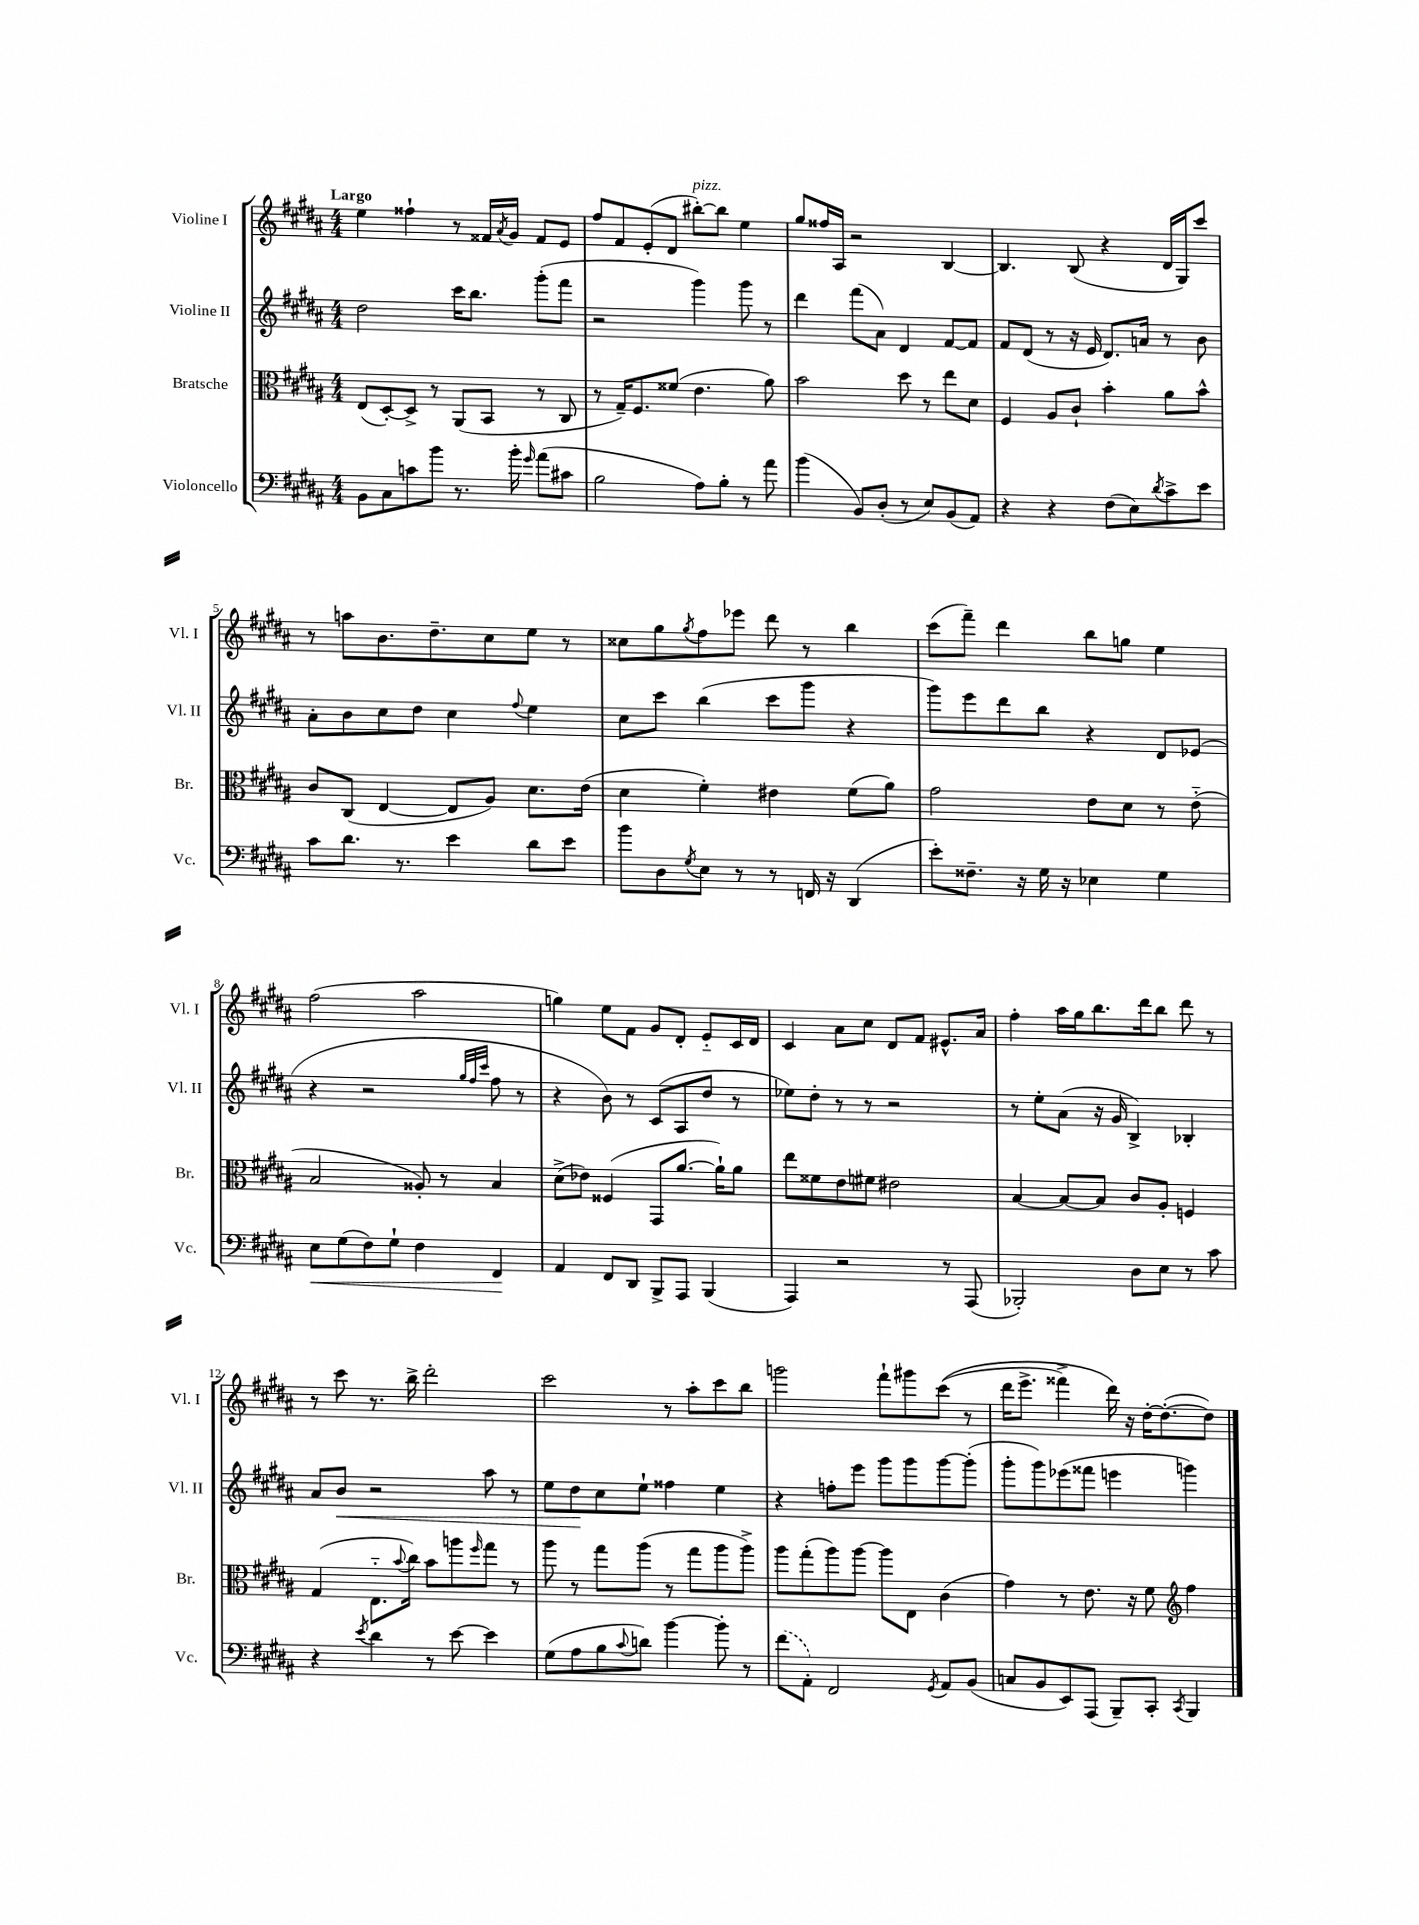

**kern	**dynam	**kern	**kern	**dynam	**kern
*part4	*part4	*part3	*part2	*part2	*part1
*staff4	*staff4	*staff3	*staff2	*staff2	*staff1
*I"Violoncello	*	*I"Bratsche	*I"Violine II	*	*I"Violine I
*I'Vc.	*	*I'Br.	*I'Vl. II	*	*I'Vl. I
*clefF4	*	*clefC3	*clefG2	*	*clefG2
*k[f#c#g#d#a#]	*	*k[f#c#g#d#a#]	*k[f#c#g#d#a#]	*	*k[f#c#g#d#a#]
*M4/4	*	*M4/4	*M4/4	*	*M4/4
=1	=1	=1	=1	=1	=1
!	!	!	!	!	!LO:TX:a:B:t=Largo
8BB\L	.	(8E/L	2dd#\	.	4ee\
8C#\	.	[8D#'/)	.	.	.
8cn\	.	8D#^/J]	.	.	4ff##X`\
8b\J	.	8r	.	.	.
8.r	.	(8AA#/L	16ccc#\KL	.	8r
.	.	.	8.bb\J	.	.
.	.	8BB/J	.	.	16f##X/LL
.	.	.	.	.	8qa#/
16b'\	.	.	.	.	16g#/JJ
16qqg#/	.	.	.	.	.
(8a#\L	.	8r	(8ggg#'\L	.	8f##/L
8c#X\J	.	8C#/	8fff#\J	.	8e/J
=2	=2	=2	=2	=2	=2
2B\	.	8r	2r	.	8ff#/L
.	.	16G#~/KL)	.	.	8f#/
.	.	8.F#/	.	.	.
.	.	.	.	.	(8e'/
.	.	(8f##X/J	.	.	8d#/J
!	!	!	!	!	!LO:TX:a:i:t=pizz.
8A#\L)	.	4.e\	4ggg#\)	.	[8bb#X'\L)
8B'\J	.	.	.	.	8bb#\J]
8r	.	.	8ggg#\	.	4ee\
8a#\	.	8a#\)	8r	.	.
=3	=3	=3	=3	=3	=3
(4b\	.	2b\	4ddd#\	.	8gg#/L
.	.	.	.	.	16ff##X/L
.	.	.	.	.	16A#/JJ
8BB/L)	.	.	(8fff#\L	.	2r
(8D#'/J	.	.	8a#\J)	.	.
8r	.	8dd#\	4d#/	.	.
8E/L)	.	8r	.	.	.
(8BB/	.	8ee\L	[8f#/L	.	[4B/
8AA#/J)	.	8d#\J	8f#/J]	.	.
=4	=4	=4	=4	=4	=4
4r	.	4F#/	8f#/L	.	4.B/]
.	.	.	(8d#/J	.	.
4r	.	8A#/L	8r	.	.
.	.	8c#`/J	16r	.	(8B/
.	.	.	16e/	.	.
(8F#\L	.	4b'\	8.d#/L)	.	4r
8E\)	.	.	.	.	.
.	.	.	16an/Jk	.	.
8qd#/	.	.	.	.	.
8c#^\	.	8a#\L	8r	.	16d#/LL
.	.	.	.	.	16G#/J)
8e\J	.	8b^^\J	8b\	.	8ccc#/J
!!LO:LB:g=z
=5	=5	=5	=5	=5	=5
8c#\L	.	8c#/L	8a#'\L	.	8r
8.d#\J	.	(8C#/J	8b\	.	8aan\L
.	.	[4E/	8cc#\	.	8.b\
8.r	.	.	.	.	.
.	.	.	8dd#\J	.	.
.	.	.	.	.	8.dd#~\
4e\	.	8E/L]	4cc#\	.	.
.	.	8A#/J)	.	.	8cc#\
.	.	.	8qqff#/	.	.
8d#\L	.	8.d#\L	4ee\	.	8ee\J
8e\J	.	.	.	.	8r
.	.	(16e\Jk	.	.	.
=6	=6	=6	=6	=6	=6
8b\L	.	4d#\	8cc#\L	.	8cc##X\L
8D#\	.	.	8ccc#\J	.	8gg#\
8qG#/	.	.	.	.	8qgg#/
8E\J	.	4f#'\)	(4bb\	.	8ff#\
8r	.	.	.	.	8eee-X\J
8r	.	4e#X\	8ccc#\L	.	8ddd#\
16FFn/	.	.	8ggg#\J	.	8r
16r	.	.	.	.	.
(4DD#/	.	(8f#\L	4r	.	4bb\
.	.	8a#\J)	.	.	.
=7	=7	=7	=7	=7	=7
8e'\L)	.	2g#\	8ggg#\L)	.	(8ccc#\L
8.F##X~\J	.	.	8eee\	.	8fff#~\J)
.	.	.	8ddd#\	.	4ddd#\
16r	.	.	.	.	.
16G#\	.	.	8bb\J	.	.
16r	.	.	.	.	.
4E-X\	.	8e\L	4r	.	8bb\L
.	.	8d#\J	.	.	8ggn\J
4G#\	.	8r	8d#/L	.	4ee\
.	.	(8e\	(8e-X/J	.	.
!!LO:LB:g=z
=8	=8	=8	=8	=8	=8
!	!LO:HP:b	!	!	!	!
8E\L	<	2B/	4r	.	(2ff#\
(8G#\	.	.	.	.	.
8F#\)	.	.	2r	.	.
8G#`\J	.	.	.	.	.
4F#\	.	8A##X'/)	.	.	2aa#\
.	.	8r	.	.	.
.	.	.	32qqgg#/LLL	.	.
.	.	.	32qqff#/	.	.
.	.	.	32qqccc#/JJJ	.	.
4FF#/	.	4B/	8ff#\	.	.
.	.	.	8r	.	.
.	[	.	.	.	.
=9	=9	=9	=9	=9	=9
4AA#/	.	(8d#^\L	4r	.	4ggn\)
.	.	8e-X\J)	.	.	.
8FF#/L	.	(4F##X/	8b\)	.	8ee\L
8DD#/J	.	.	8r	.	8f#\J
8BBB^/L	.	8GG#/L	(8c#/L	.	8g#/L
8AAA#/J	.	[8.a#/J	8A#/	.	8d#'/J
(4BBB/	.	.	8dd#/J	.	8e/L
.	.	16a#`\KL])	.	.	.
.	.	8a#\J	8r	.	16c#/L
.	.	.	.	.	16d#/JJ
=10	=10	=10	=10	=10	=10
4AAA#/)	.	8ee\L	8ee-X\L)	.	4c#/
.	.	8f##X\	8dd#'\J	.	.
2r	.	8e\	8r	.	8a#\L
.	.	8f#X\J	8r	.	8cc#\J
.	.	2e#X\	2r	.	8d#/L
.	.	.	.	.	8f#/J
8r	.	.	.	.	8.e#X^^/L
(8AAA#/	.	.	.	.	.
.	.	.	.	.	16a#/Jk
=11	=11	=11	=11	=11	=11
2BBB-X'/)	.	[4B/	8r	.	4ff#'\
.	.	.	8ee'\L	.	.
.	.	8B/L_	(8a#\J	.	16aa#\LL
.	.	.	.	.	16gg#\J
.	.	8B/J]	16r	.	8.bb\
.	.	.	16g#/	.	.
8D#\L	.	8c#/L	4B^/)	.	.
.	.	.	.	.	16ddd#\k
8E\J	.	8A#'/J	.	.	8bb\J
8r	.	4Fn/	4B-X'/	.	8ddd#\
8c#\	.	.	.	.	8r
!!LO:LB:g=z
=12	=12	=12	=12	=12	=12
4r	.	(4G#/	8a#/L	.	8r
!	!	!	!	!LO:HP:b	!
.	.	.	8b/J	<	8ccc#\
8qe/	.	.	.	.	.
4d#\	.	8.E\L	2r	.	8.r
.	.	8qqb/	.	.	.
.	.	16cc#\Jk)	.	.	16bb^\
8r	.	8b\L	.	.	2ddd#'\
[8e\	.	8aan\	.	.	.
.	.	16qqff#/	.	.	.
4e\]	.	8gg#\J	8aa#\	.	.
.	.	8r	8r	.	.
=13	=13	=13	=13	=13	=13
(8G#\L	.	8aa#\	8ee\L	.	2ccc#\
8A#\	.	8r	8dd#\	.	.
8B\	.	8gg#\L	8cc#\	[	.
8qqc#/	.	.	.	.	.
8dn\J)	.	(8aa#\J	8ee`\J	.	.
[4b\	.	8r	4ff##X\	.	8r
.	.	8gg#\L	.	.	8aa#'\L
8b'\]	.	8aa#\	4ee\	.	8ccc#\
8r	.	8aa#^\J)	.	.	8bb\J
=14	=14	=14	=14	=14	=14
(8f#\L	.	8aa#\L	4r	.	2gggn\
8AA#'\J)	.	(8gg#'\	.	.	.
2FF#/	.	8aa#\)	8ffn'\L	.	.
.	.	[8aa#\J	8eee\J	.	.
.	.	8aa#\L]	8ggg#\L	.	8fff#`\L
.	.	8E\J	8ggg#\	.	8ggg#X\
8qGG#/	.	.	.	.	.
8AA#/L	.	(4c#\	[8ggg#\	.	((8ccc#\J
(8BB/J	.	.	(8ggg#'\J]	.	8r
=15	=15	=15	=15	=15	=15
8Cn/L	.	4g#\)	8ggg#'\L	.	16ddd#\KL
.	.	.	.	.	8.eee^\J
8BB/	.	.	8ggg#\)	.	.
8EE/)	.	8r	(8eee-X\	.	4fff##X^\)
(8AAA#/J	.	8.e\	8fff##X\J	.	.
8BBB~/L)	.	.	4eeen\	.	16ddd#\)
.	.	16r	.	.	16r
8CC#'/J	.	8f#\	.	.	[16dd#'\KL
.	.	.	.	.	(8.dd#'\_
8qCC#/	.	.	.	.	.
*	*	*clefG2	*	*	*
4BBB/	.	4ff#\	4gggn\)	.	.
.	.	.	.	.	8dd#\J])
==	==	==	==	==	==
*-	*-	*-	*-	*-	*-
